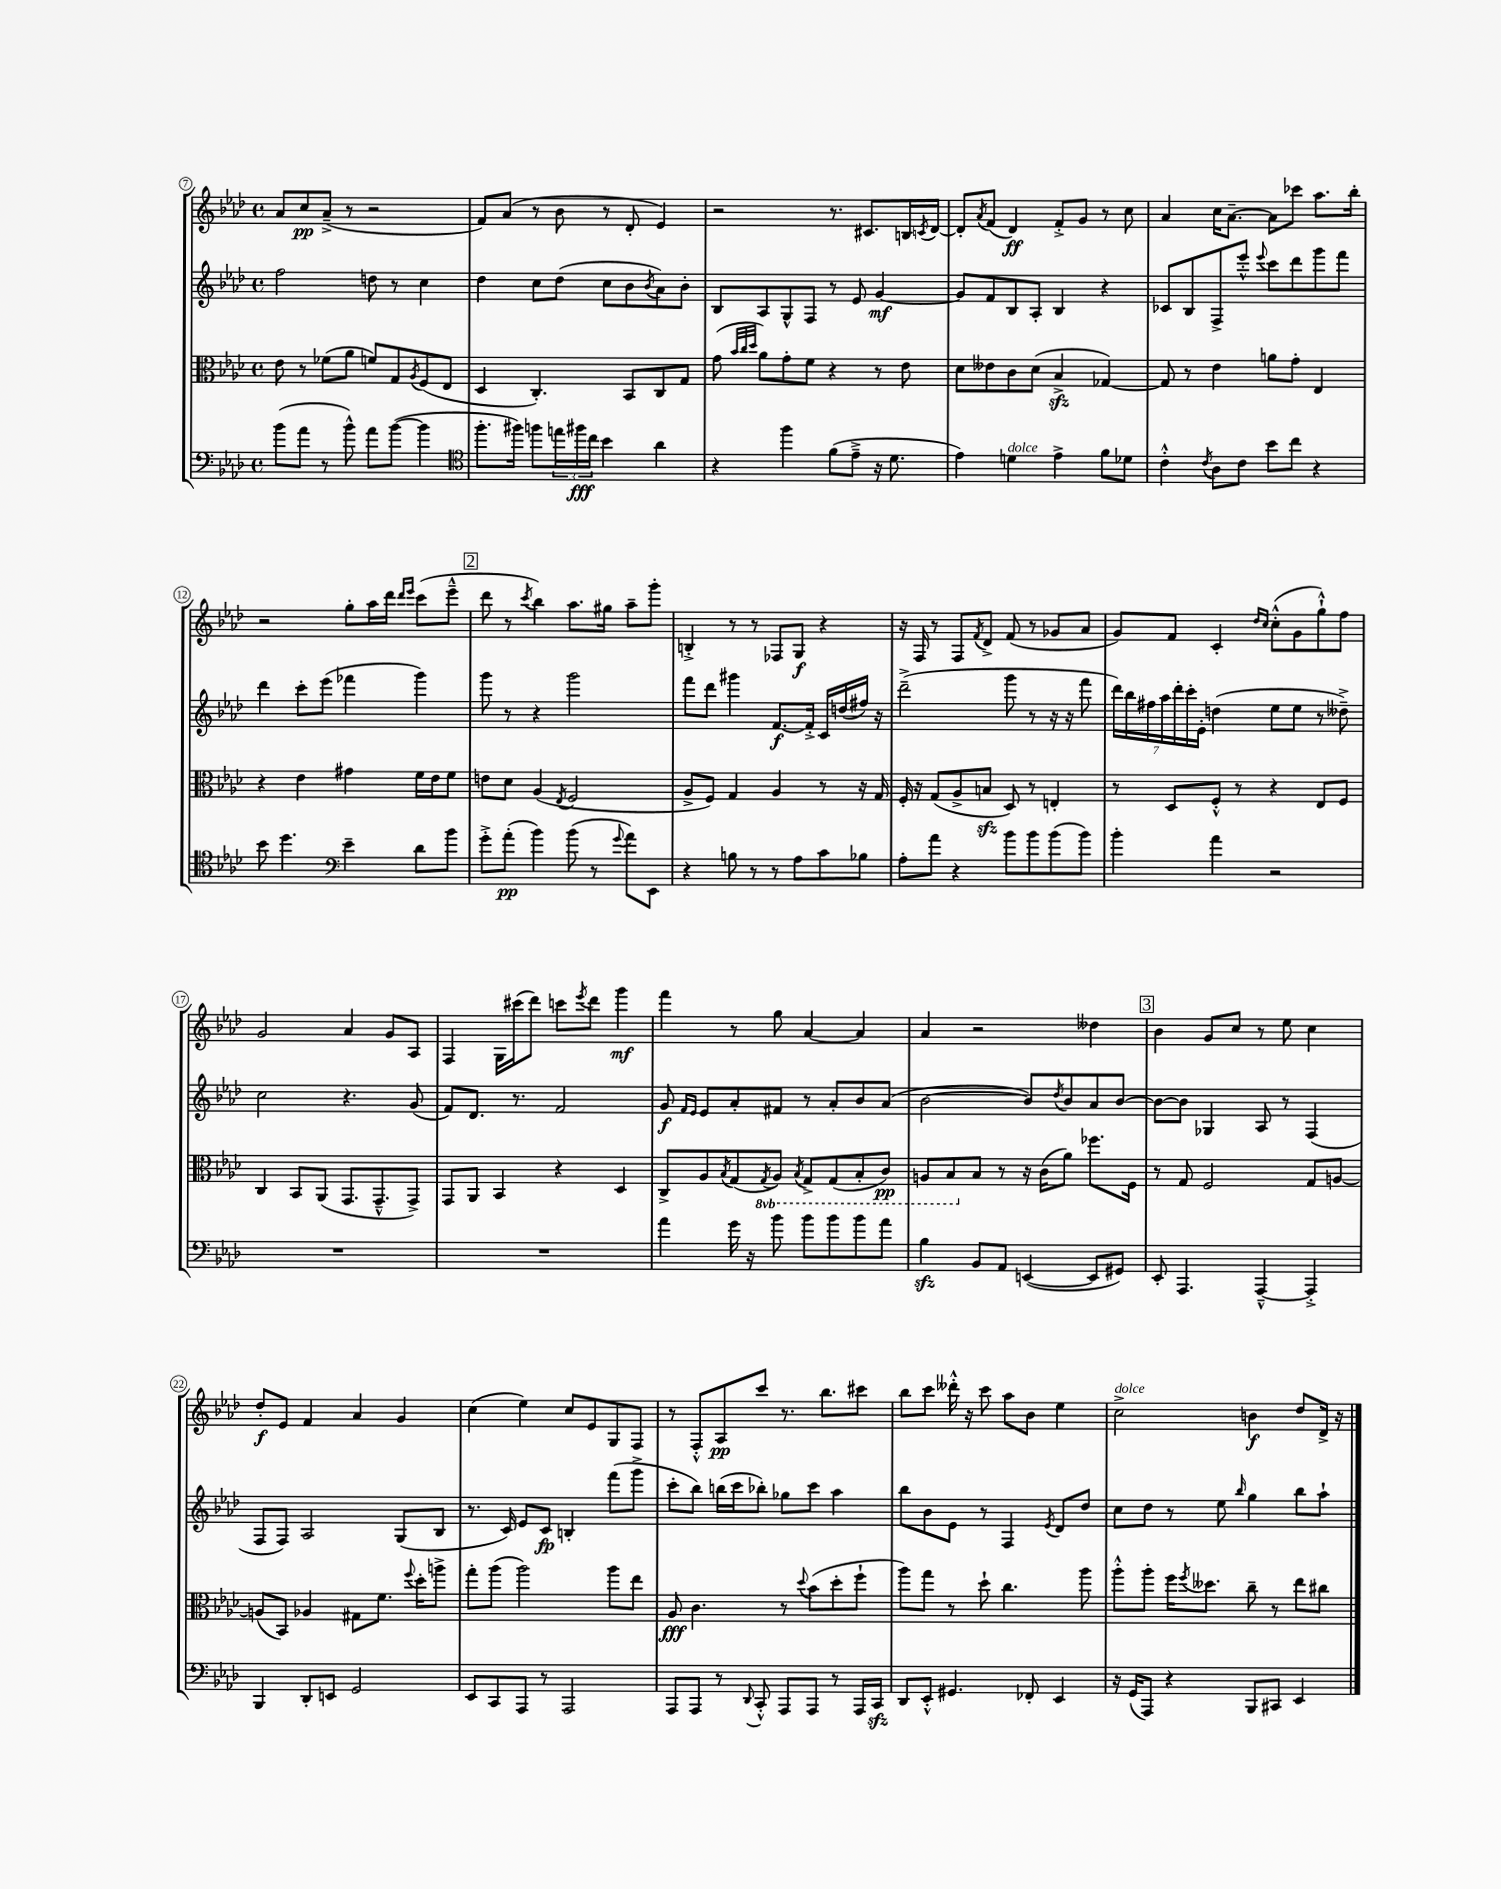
<<
\new StaffGroup <<
\new Staff = "s0" {
    \clef treble \key aes \major \defaultTimeSignature \time 4/4
    aes'8 c''8\pp aes'8--->( r8 r2 |
    f'8) aes'8( r8 bes'8 r8 des'8-. ees'4) |
    r2 r8. cis'8. b16 \acciaccatura { c'8 } des'16~ |
    des'8-. \acciaccatura { aes'8 } f'8( des'4\ff) f'8-.-> g'8 r8 c''8 |
    aes'4 c''16 aes'8.~-- aes'8 ces'''8 aes''8. bes''16-. |
    r2 g''8-. aes''16 des'''16 \grace { des'''16 ees'''16 } c'''8( ees'''8---^ |
    \mark \markup { \box "2" } des'''8 r8 \acciaccatura { c'''8 } bes''4) aes''8. gis''16 aes''8-- g'''8-. |
    b4-.-> r8 r8 fes8 g8\f r4 |
    r16 f16 r8 f8 \acciaccatura { f'8 } des'8-> f'8( r8 ges'8 aes'8 |
    g'8) f'8 c'4-. \grace { des''16 c''16 } c''8-.-^( g'8 g''8-!-^) f''8 |
    g'2 aes'4 g'8 aes8 |
    f4 g16 cis'''16( des'''8) c'''8 \acciaccatura { ees'''8 } des'''8 g'''4\mf |
    f'''4 r8 g''8 aes'4~ aes'4 |
    aes'4 r2 deses''4 |
    \mark \markup { \box "3" } bes'4 g'8 c''8 r8 ees''8 c''4 |
    des''8-.\f ees'8 f'4 aes'4 g'4 |
    c''4( ees''4) c''8 ees'8 g8 f8 |
    r8 f8-.-^ aes8\pp c'''8 r8. bes''8. cis'''8 |
    bes''8 c'''8 deses'''16-.-^ r16 c'''8 aes''8 bes'8 ees''4 |
    c''2->^\markup { \italic "dolce" } b'4\f des''8 des'16-> r16 \bar "|." |
}
\new Staff = "s1" {
    \clef treble \key aes \major \defaultTimeSignature \time 4/4
    f''2 d''8 r8 c''4 |
    des''4 c''8 des''8( c''8 bes'8 \acciaccatura { bes'8 } aes'8) bes'8-. |
    bes8 aes8 g8-^ f8 r8 ees'8 g'4~\mf |
    g'8 f'8 bes8 aes8-. bes4 r4 |
    ces'8 bes8 f8-> ees'''8-.-^ \appoggiatura { ees'''8 } c'''8 des'''8 g'''8 f'''8 |
    des'''4 c'''8-. ees'''8( fes'''4 g'''4) |
    \mark \markup { \box "2" } g'''8 r8 r4 g'''2 |
    f'''8 des'''8 gis'''4 f'8.~\f f'16-.-> c'16 d''16( fis''16) r16 |
    des'''2--->( g'''8 r8 r16 r16 f'''8 |
    \tuplet 7/4 { des'''16) bes''16 fis''16 aes''16 des'''16-. c'''16-. ees'16-. } d''4( ees''8 ees''8 r8 deses''8--->) |
    c''2 r4. g'8( |
    f'8) des'8. r8. f'2 |
    g'8\f \grace { f'16 ees'16 } ees'8 aes'8-. fis'8 r8 aes'8-. bes'8 aes'8( |
    bes'2~ bes'8) \acciaccatura { des''8 } bes'8 aes'8 bes'8~ |
    \mark \markup { \box "3" } bes'8~ bes'8 ges4 aes8 r8 f4( |
    f8 f8) aes2 g8( bes8 |
    r8. c'16) ees'8 c'8\fp b4-. f'''8( g'''8-> |
    c'''8-. bes''8) b''16( c'''16 bes''8-.) ges''8 c'''8 aes''4 |
    bes''8 bes'8 ees'8 r8 f4 \acciaccatura { ees'8 } des'8 des''8 |
    c''8 des''8 r8 ees''8 \grace { bes''16 } g''4 bes''8 aes''8-! \bar "|." |
}
\new Staff = "s2" {
    \clef alto \key aes \major \defaultTimeSignature \time 4/4 \set Staff.ottavationMarkups = #ottavation-simple-ordinals
    ees'8 r8 fes'8( aes'8 f'8) g8 \acciaccatura { aes8 } f8( ees8 |
    des4 c4.-.) bes,8 c8 g8 |
    g'8( \grace { bes'32 c''32 des''32 } aes'8) g'8-. f'8 r4 r8 ees'8 |
    des'8 eeses'8 c'8 des'8( bes4->\sfz ges4~) |
    ges8 r8 ees'4 a'8 g'8-. ees4 |
    r4 ees'4 gis'4 f'16 ees'16 f'8 |
    \mark \markup { \box "2" } e'8 des'8 aes4( \acciaccatura { ees8 } f2 |
    aes8-> f8) g4 aes4 r8 r16 g16 |
    f16-. r16 g8( aes8-> b8\sfz des8) r8 e4-. |
    r8 des8 f8-.-^ r8 r4 ees8 f8 |
    c4 bes,8 aes,8( g,8. g,8.---^ g,8->) |
    g,8 aes,8 bes,4 r4 des4 |
    c8-> aes8 \acciaccatura { bes8 } g8( \ottava #-1 \acciaccatura { g,8 } aes,8) \acciaccatura { bes,8 } g,8-> g,8( bes,8-. c8\pp) |
    a,8 bes,8 \ottava #0 bes8 r8 r16 c'16( aes'8) fes''8. f16 |
    \mark \markup { \box "3" } r8 g8 f2 g8 a8~ |
    a8( bes,8) aes4 gis8 f'8. \appoggiatura { f''8 } des''16-. a''8-> |
    g''8-. aes''8( aes''2) aes''8 ees''8 |
    aes8\fff c'4. r8 \appoggiatura { des''8 } bes'8( des''8-. f''8-! |
    aes''8) g''8 r8 des''8-! c''4. aes''8 |
    aes''8-.-^ aes''8-. f''16 \acciaccatura { f''8 } deses''8. c''8-- r8 ees''8 cis''8 \bar "|." |
}
\new Staff = "s3" {
    \clef bass \key aes \major \defaultTimeSignature \time 4/4
    bes'8( aes'8 r8 bes'8-^) aes'8 bes'8~( bes'4 |
    \clef tenor f''8.-. fis''16) f''8 \tuplet 3/2 { e''16 fis''16\fff c''16 } bes'4 aes'4 |
    r4 f''4 f'8( ees'8---> r16 des'8. |
    ees'4) d'4^\markup { \italic "dolce" } ees'4-> f'8 des'8 |
    c'4-.-^ \acciaccatura { c'8 } aes8 c'8 bes'8 c''8 r4 |
    bes'8 des''4. \clef bass ees'4-- des'8 bes'8 |
    \mark \markup { \box "2" } g'8-.-> aes'8-.\pp( bes'4) bes'8( r8 \appoggiatura { g'8 } aes'8) ees,8 |
    r4 b8 r8 r8 aes8 c'8 bes8 |
    aes8-. aes'8 r4 bes'8 bes'8 bes'8( bes'8) |
    bes'4-. aes'4 r2 |
    R1 |
    R1 |
    aes'4 g'16 r16 bes'8 bes'8 bes'8 bes'8 aes'8 |
    bes4\sfz bes,8 aes,8 e,4~( e,8 gis,8) |
    \mark \markup { \box "3" } ees,8-. aes,,4. aes,,4~---^ aes,,4-.-> |
    bes,,4 des,8-. e,8 g,2 |
    ees,8 c,8 aes,,8 r8 aes,,2 |
    aes,,8 aes,,8 r8 \appoggiatura { des,8 } c,8-.-^ aes,,8 aes,,8 r8 aes,,16 c,16\sfz |
    des,8 ees,8-.-^ gis,4. fes,8-. ees,4 |
    r16 g,16( aes,,8) r4 bes,,8 cis,8 ees,4 \bar "|." |
}
>>
>>
\layout { \context { \Score currentBarNumber = #7 \override BarNumber.stencil = #(make-stencil-circler 0.1 0.3 ly:text-interface::print) } }
